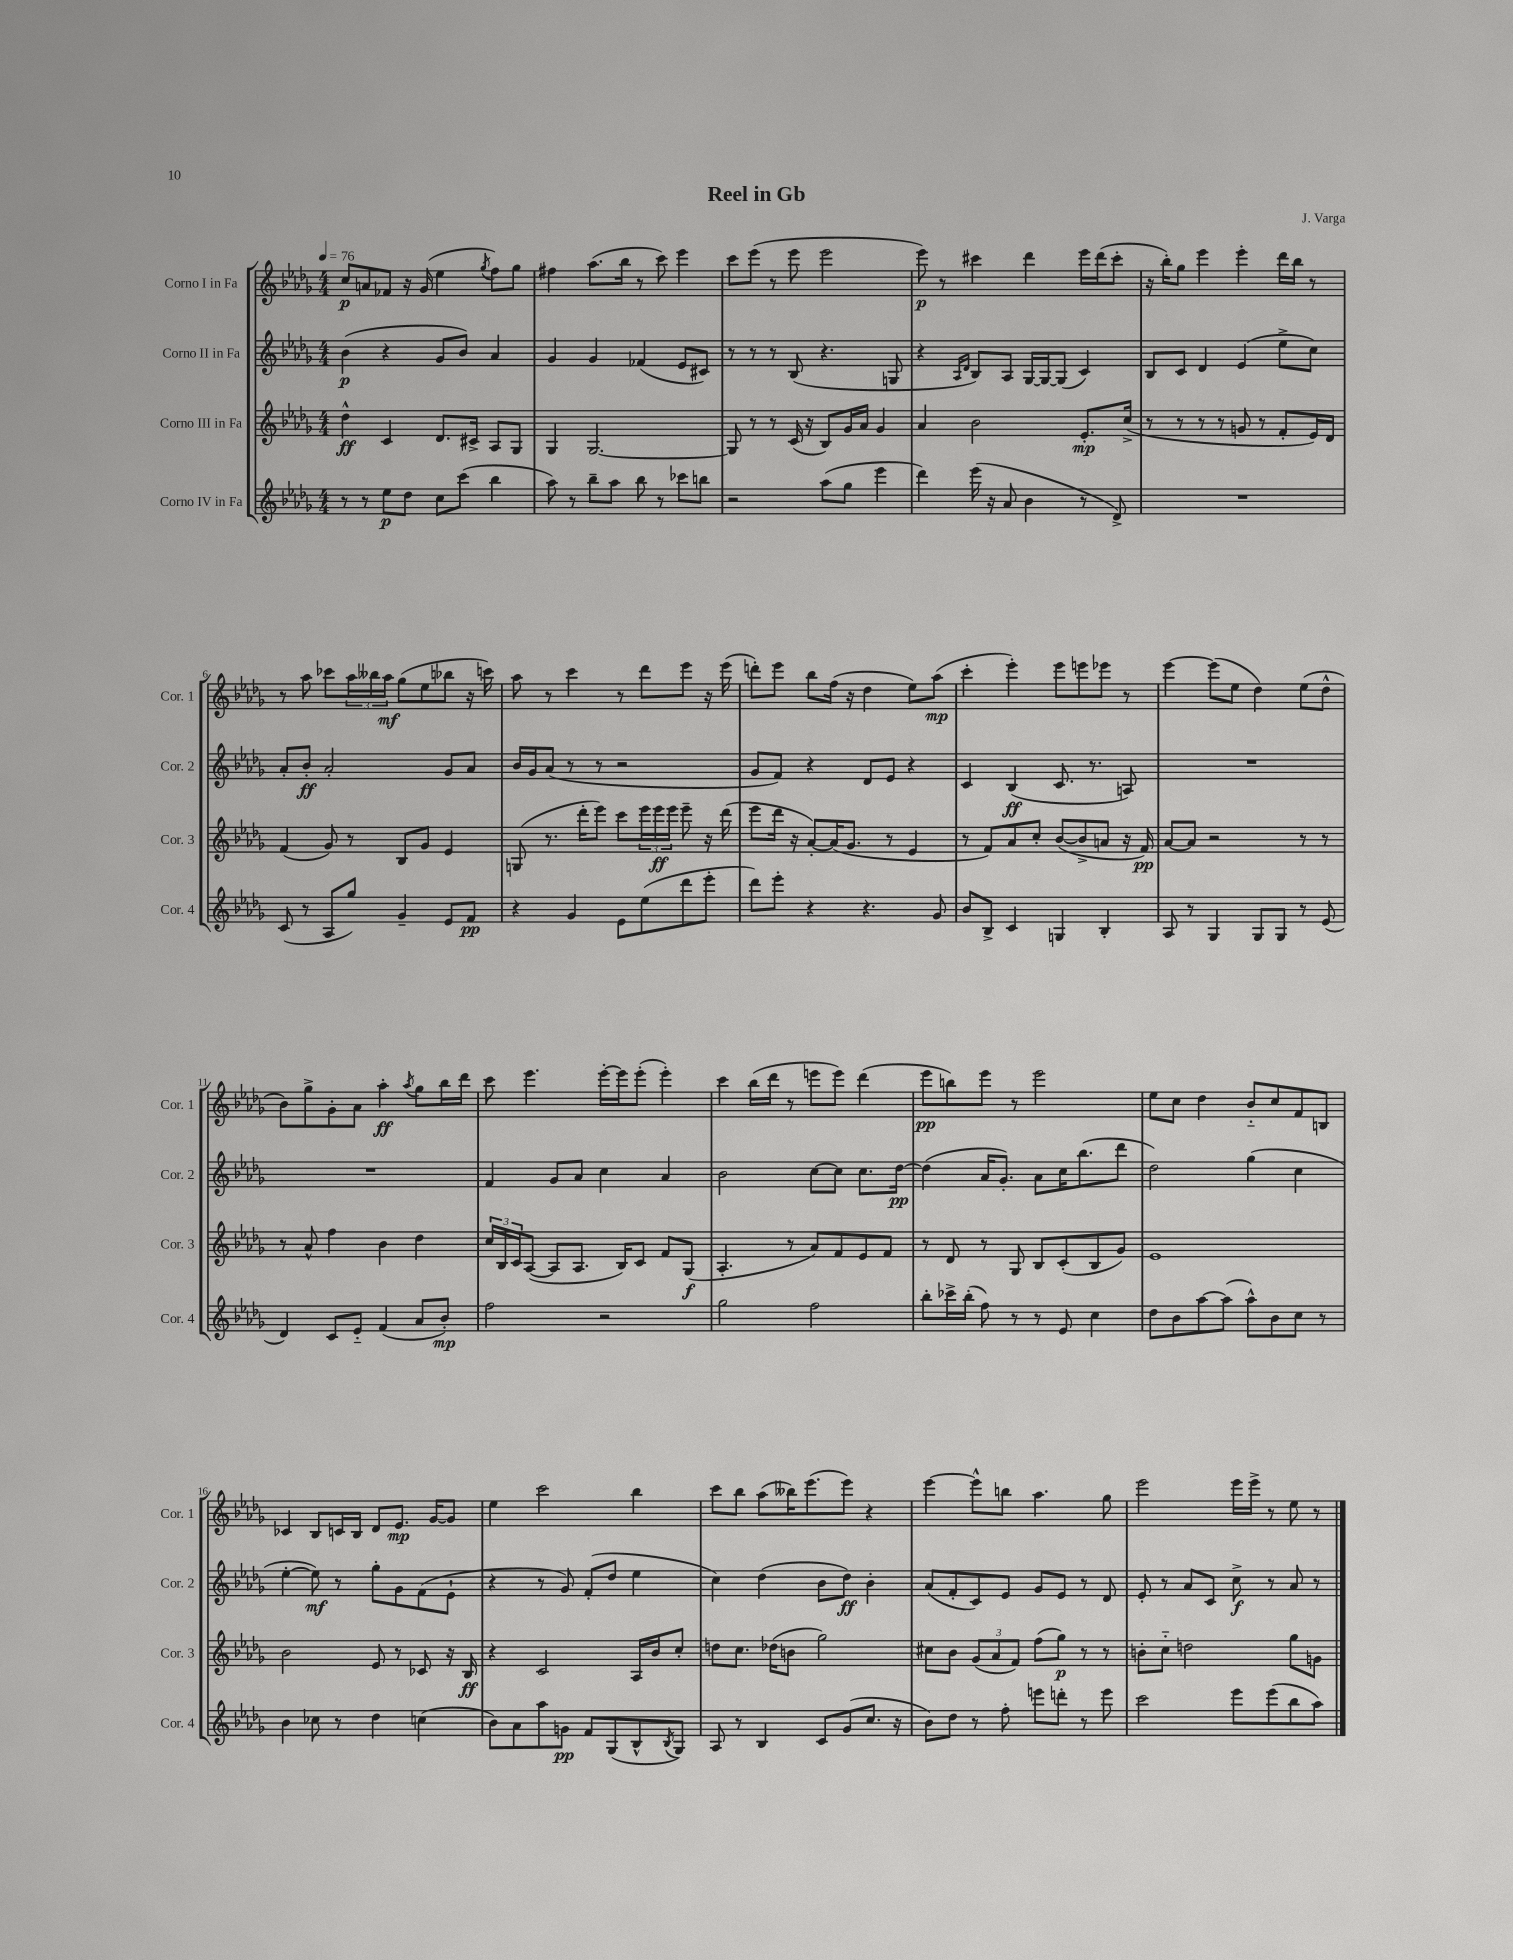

**kern	**kern	**kern	**kern
*staff4	*staff3	*staff2	*staff1
*clefG2	*clefG2	*clefG2	*clefG2
*k[b-e-a-d-g-]	*k[b-e-a-d-g-]	*k[b-e-a-d-g-]	*k[b-e-a-d-g-]
*M4/4	*M4/4	*M4/4	*M4/4
*MM76	*MM76	*MM76	*MM76
8r	4dd-^^\	(4b-\	8cc/L
8r	.	.	8a/
8ee-\L	4c/	4r	8f-/J
8dd-\J	.	.	16r
.	.	.	(16g-/
8cc\L	8.d-/L	8g-/L	4ee-\
(8ccc\J	.	8b-/J)	.
.	16c#^/Jk	.	.
.	.	.	8qgg-/
4bb-\	8A-/L	4a-/	8ff\L)
.	8G-/J	.	8gg-\J
=	=	=	=
8aa-\)	4G-/	4g-/	4ff#\
8r	.	.	.
8bb-~\L	[2.G-/	4g-/	(8.aa-\L
8aa-\J	.	.	.
.	.	.	16bb-\Jk
8bb-\	.	(4f-/	8r
8r	.	.	8ccc\)
8ccc-\L	.	8e-/L	4eee-\
8bb\J	.	8c#/J)	.
=	=	=	=
2r	8G-/]	8r	8ccc\L
.	8r	8r	(8eee-\J
.	8r	8r	8r
.	(16c/	(8B-/	8eee-\
.	16r	.	.
(8aa-\L	8B-/L)	4.r	2eee-\
8gg-\J	16g-/L	.	.
.	16a-/JJ	.	.
4eee-\	4g-/	.	.
.	.	8G/	.
=	=	=	=
4ddd-\)	4a-/	4r	8eee-\)
.	.	.	8r
.	.	16qqA-/LL	.
.	.	16qqd-/JJ	.
(16eee-\	2b-\	8B-/L)	4ccc#\
16r	.	.	.
8a-/	.	8A-/J	.
4b-\	.	[16G-/LL	4ddd-\
.	.	16G-/_J	.
.	.	(8G-/]J	.
8r	8.e-'/L	4c/)	16eee-\LL
.	.	.	(16ddd-\J
8d-^/)	.	.	8ccc#'\J
.	(16cc^/Jk	.	.
=	=	=	=
1r	8r	8B-/L	16r
.	.	.	16bb-'\LK)
.	8r	8c/J	8gg-\J
.	8r	4d-/	4eee-\
.	8r	.	.
.	8g/	(4e-/	4eee-'\
.	8r	.	.
.	8f'/L	8ee-^\L	16ddd-\LL
.	.	.	16bb-\JJ
.	16e-/L)	8cc\J)	8r
.	16d-/JJ	.	.
=	=	=	=
(8c/	(4f/	8a-'/L	8r
8r	.	8b-'/J	8aa-\
8A-/L	8g-/)	2a-'/	8ccc-\L
8gg-/J)	8r	.	24aa-\L
.	.	.	24bb--\
.	.	.	24aa-\JJ
4g-~/	8B-/L	.	(8gg-\L
.	8g-/J	.	8ee-\
8e-/L	4e-/	8g-/L	8bb-\J
8f/J	.	8a-/J	16r
.	.	.	16ccc\)
=	=	=	=
4r	(8G/	16b-/LL	8aa-\
.	.	16g-/J	.
.	8.r	(8a-/J	8r
4g-/	.	8r	4ccc\
.	16ddd-'\LK	.	.
.	8eee-\J)	8r	.
8e-\L	8ccc\L	2r	8r
(8ee-\	24eee-\L	.	8ddd-\L
.	24eee-\	.	.
.	24eee-\JJ	.	.
8ddd-\	8eee-~\	.	8eee-\J
8eee-'\J	16r	.	16r
.	(16ddd-\	.	(16eee-\
=	=	=	=
8ddd-\L)	8eee-\L	8g-/L	8ddd'\L)
8eee-'\J	16ddd-\Jk	8f/J)	8eee-\J
.	16r	.	.
4r	[8a-'/L)	4r	8bb-\L
.	(16a-/]K	.	(16ff\Jk
.	8.g-/J	.	16r
4.r	.	8d-/L	4dd-\
.	8r	8e-/J	.
.	4e-/	4r	8ee-\L)
8g-/	.	.	(8aa-\J
=	=	=	=
8b-/L	8r	4c/	4ccc'\
8B-^/J	8f/L)	.	.
4c/	8a-/	(4B-/	4eee-'\)
.	8cc'/J	.	.
4G/	([8b-/L	8.c/	8eee-\L
.	8b-^/]	.	8eee\
.	.	8.r	.
4B-'/	8a/J	.	8eee-\J
.	16r	8A/)	8r
.	16f/)	.	.
=	=	=	=
8A-/	[8a-/L	1r	[4eee-\
8r	8a-/]J	.	.
4G-/	2r	.	(8eee-\]L
.	.	.	8ee-\J
8G-/L	.	.	4dd-\)
8G-/J	.	.	.
8r	8r	.	(8ee-\L
(8e-/	8r	.	8dd-^^\J
=	=	=	=
4d-/)	8r	1r	8b-\L)
.	8a-^^/	.	8gg-^\
8c/L	4ff\	.	8g-'\
8e-'~/J	.	.	8a-\J
(4f/	4b-\	.	4aa-'\
.	.	.	8qaa-/
8a-/L	4dd-\	.	8gg-\L
8b-'/J)	.	.	16bb-\L
.	.	.	16ddd-\JJ
=	=	=	=
2ff\	24cc/LL	4f/	8ccc\
.	24B-/	.	.
.	24c/J	.	.
.	([8A-/J	.	4.eee-\
.	8A-/]L	8g-/L	.
.	8.A-/J	8a-/J	.
2r	.	4cc\	[16eee-'\LL
.	16B-/LK)	.	16eee-\]J
.	8c/J	.	(8eee-'\J
.	8f/L	4a-/	4eee-'\)
.	(8G-/J	.	.
=	=	=	=
2gg-\	4.A-'/	2b-\	4ccc\
.	.	.	(16bb-\LL
.	.	.	16ddd-\JJ
.	8r	.	8r
2ff\	8a-/L)	[8cc\L	8eee\L
.	8f/	8cc\]J	8eee\J)
.	8e-/	8.cc\L	(4ddd-\
.	8f/J	.	.
.	.	[16dd-\Jk	.
=	=	=	=
8bb-'\L	8r	(4dd-\]	8eee-\L
16ccc-^\L	8d-/	.	8bb\)
(16bb-'\JJ	.	.	.
8ff\)	8r	16a-/LK	8eee-\J
.	.	8.g-'/J)	.
8r	8G-/	.	8r
8r	8B-/L	8a-\L	2eee-\
8e-/	(8c'/	16cc\K	.
.	.	(8.bb-\	.
4cc\	8B-/	.	.
.	8g-/J)	8ddd-\J	.
=	=	=	=
8dd-\L	1e-	2dd-\)	8ee-\L
8b-\	.	.	8cc\J
[8aa-\	.	.	4dd-\
(8aa-\]J	.	.	.
8aa-^^\L)	.	(4gg-\	8b-'~/L
8b-\	.	.	8cc/
8cc\J	.	4cc\	8f/
8r	.	.	8B/J
=	=	=	=
4b-\	2b-\	[4ee-'\	4c-/
8cc-\	.	8ee-\])	8B-/L
8r	.	8r	16c/L
.	.	.	16B-/JJ
4dd-\	8e-/	8gg-'\L	8d-/L
.	8r	8g-\	8.e-/J
(4cc\	8c-/	(8f\	.
.	.	.	[16g-/LK
.	16r	8e-`\J	8g-/]J
.	16B-/	.	.
=	=	=	=
8b-\L)	4r	4r	4ee-\
8a-\	.	.	.
8aa-\	2c/	8r	2ccc\
8g\J	.	8g-/)	.
8f/L	.	(8f'/L	.
(8G-/	.	8dd-/J	.
8B-^^/	16A-/LL	4ee-\	4bb-\
.	16b-/J	.	.
8qB-/	.	.	.
8G-/J)	8cc'/J	.	.
=	=	=	=
8A-/	8dd\L	4cc\)	8ccc\L
8r	8.cc\J	.	8bb-\J
4B-/	.	(4dd-\	(8aa-\L
.	(16dd-\LK	.	.
.	8b\J	.	16bb--\K)
.	.	.	(8.eee-\
8c/L	2gg-\)	8b-\L	.
(8g-/	.	8dd-\J)	8eee-\J)
8.cc/J	.	4b-'\	4r
16r	.	.	.
=	=	=	=
8b-\L)	8cc#\L	(8a-/L	[4eee-\
8dd-\J	8b-\J	8f'/	.
8r	(12g-/L	8c/)	8eee-^^\]L
.	12a-/	.	.
8ff'\	.	8e-/J	8bb\J
.	12f/J)	.	.
8eee\L	(8ff\L	8g-/L	4.aa-\
8ddd'\J	8gg-\J)	8e-/J	.
8r	8r	8r	.
8eee\	8r	8d-/	8gg-\
=	=	=	=
2ccc\	8b'\L	8e-'/	2eee-\
.	8cc'~\J	8r	.
.	2dd\	8a-/L	.
.	.	8c/J	.
8eee-\L	.	8cc^\	16eee-\LL
.	.	.	16eee-^\JJ
(8eee-\	.	8r	8r
8bb-\	8gg-\L	8a-/	8ee-\
8aa-\J)	8g\J	8r	8r
==	==	==	==
*-	*-	*-	*-
